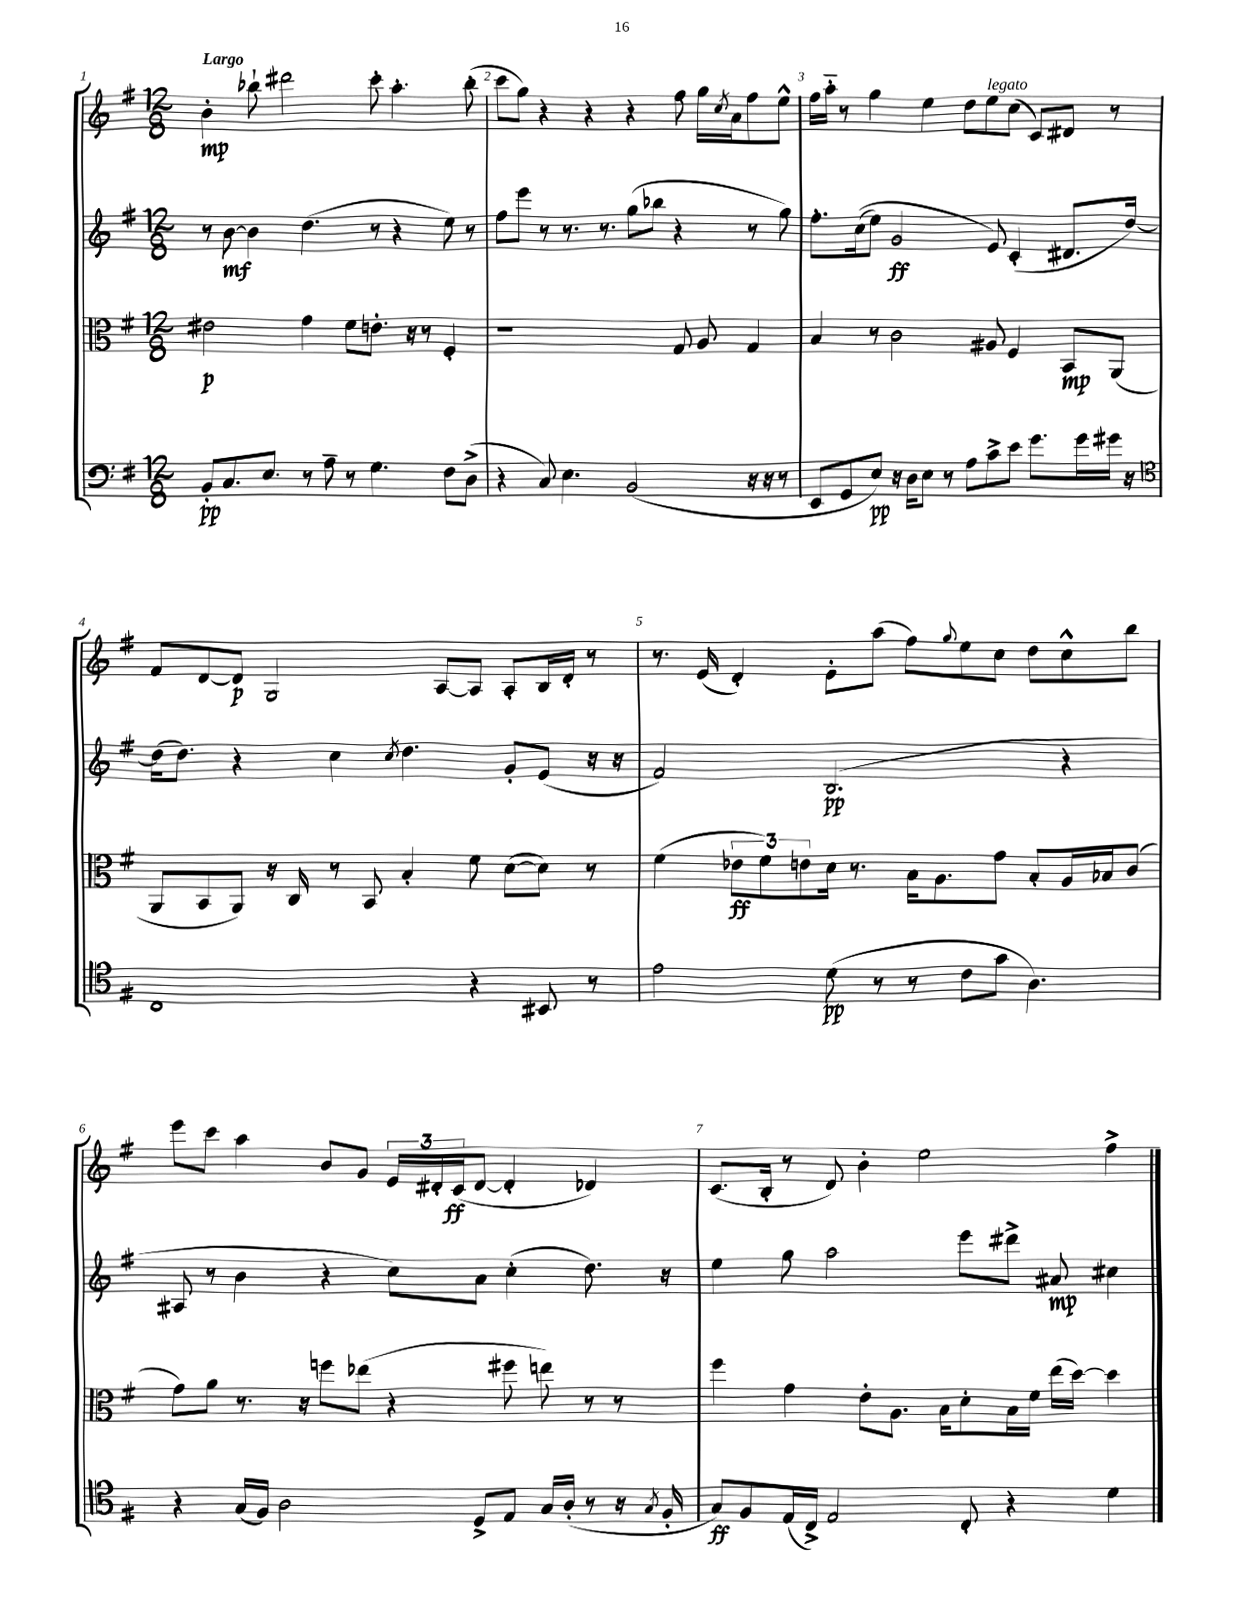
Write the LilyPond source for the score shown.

<<
\new StaffGroup <<
\new Staff = "s0" {
    \clef treble \key g \major \numericTimeSignature \time 12/8 \tempo "Largo"
    b'4-.\mp bes''8-! dis'''2 c'''8-. a''4.-. bes''8-.( |
    c'''8 g''8) r4 r4 r4 fis''8 g''16 \acciaccatura { c''8 } a'16 fis''8 e''8-^ |
    fis''16 a''16-_ r8 g''4 e''4 d''8 e''8^\markup { \italic "legato" } c''8( c'8) dis'8 r8 |
    fis'8 d'8~ d'8\p g2 a8~ a8 a8-. b16 d'16-. r8 |
    r8. e'16( d'4-.) e'8-. a''8( fis''8) \appoggiatura { g''8 } e''8 c''8 d''8 c''8-^ b''8 |
    e'''8 c'''8 a''4 b'8 g'8 \tuplet 3/2 { e'16 dis'16-. c'16\ff( } dis'8~ dis'4-. des'4) |
    c'8.( b16-. r8 d'8) b'4-. e''2 fis''4-> \bar "|." |
}
\new Staff = "s1" {
    \clef treble \key g \major \numericTimeSignature \time 12/8
    r8 b'8~\mf b'4 d''4.( r8 r4 e''8) r8 |
    fis''8 e'''8 r8 r8. r8. g''8( bes''8 r4 r8 g''8) |
    fis''8.-. c''16(\( e''8) g'2\ff e'8\) c'4-.( dis'8. d''16~) |
    d''16( d''8.) r4 c''4 \acciaccatura { c''8 } d''4. g'8-. e'8( r16 r16 |
    fis'2) b2.\pp( r4 |
    ais8 r8 b'4 r4 c''8) a'8 c''4-.( d''8.) r16 |
    e''4 g''8 a''2 e'''8 dis'''8-> ais'8\mp cis''4 \bar "|." |
}
\new Staff = "s2" {
    \clef alto \key g \major \numericTimeSignature \time 12/8
    eis'2\p g'4 fis'8 e'8.-. r16 r8 fis4-. |
    r1 g8 a8 g4 |
    b4 r8 c'2 ais8 fis4 b,8\mp a,8( |
    a,8 b,8 a,8) r16 c16 r8 b,8 b4-. fis'8 d'8~( d'8) r8 |
    fis'4( \tuplet 3/2 { ees'8\ff fis'8) e'8 } d'16 r8. b16 a8. g'8 b8-. a16 bes16 c'8( |
    g'8) a'8 r8. r16 f''8 ees''8( r4 fis''8 e''8) r8 r8 |
    fis''4 g'4 e'8-. a8. b16 d'8-. b16 fis'16 e''16( d''16~) d''4 \bar "|." |
}
\new Staff = "s3" {
    \clef bass \key g \major \numericTimeSignature \time 12/8
    b,8-.\pp c8. e8. r8 a8-- r8 g4. fis8 d8->( |
    r4 c8) e4. b,2( r16 r16 r8 |
    e,8 g,8 e8\pp) r16 d16 e8 r8 a8 c'8-> e'8 g'8. g'16 gis'16 r16 |
    \clef tenor c1 r4 bis,8 r8 |
    e'2 d'8\pp( r8 r8 c'8 g'8 a4.) |
    r4 g16( fis16) a2 d8-> e8 g16 a16-.( r8 r16 \acciaccatura { g8 } fis16-. |
    g8\ff) fis8 e16( c16->) e2 c8-. r4 d'4 \bar "|." |
}
>>
>>
\layout { \context { \Score \override BarNumber.break-visibility = ##(#f #t #t) barNumberVisibility = #all-bar-numbers-visible } }
